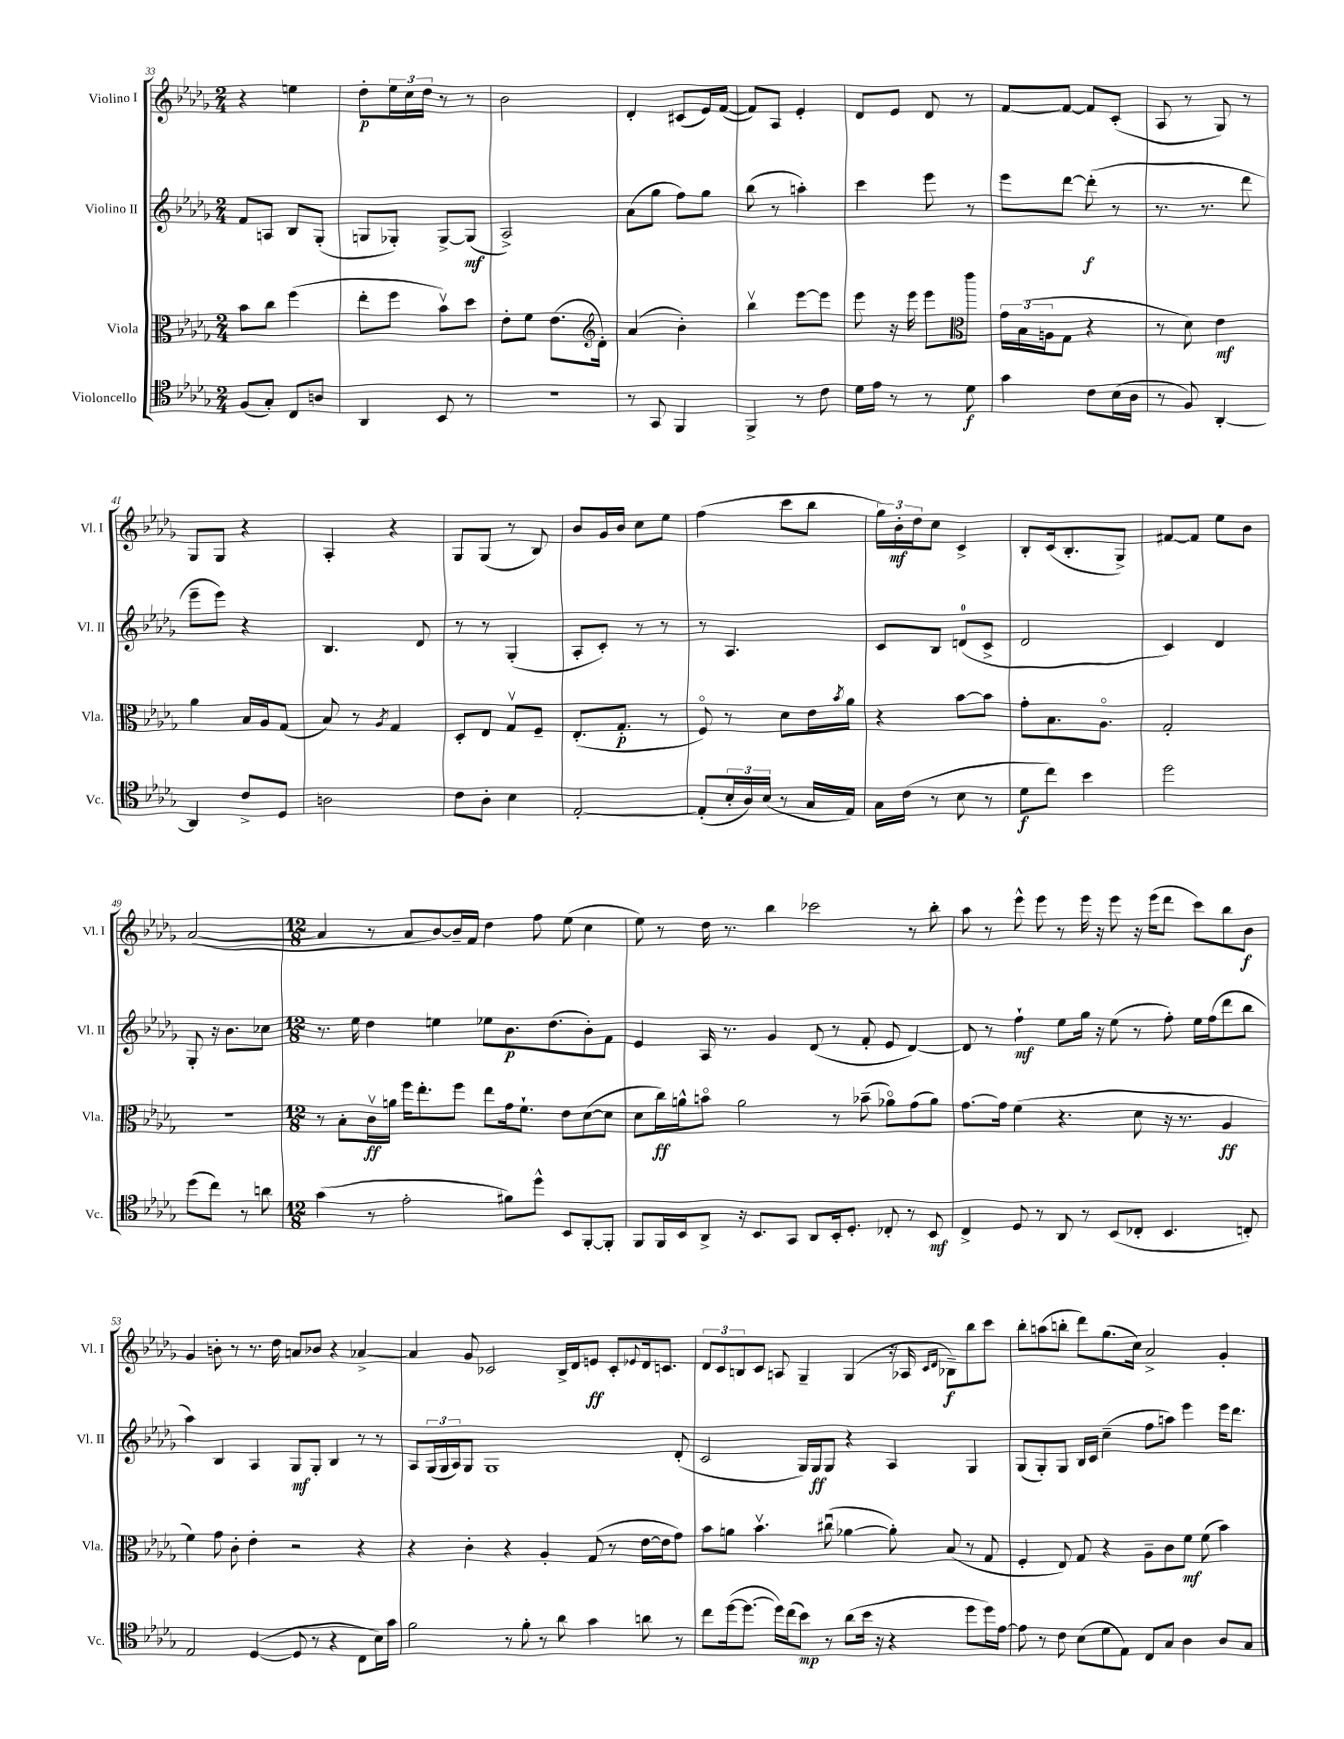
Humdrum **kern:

**kern	**kern	**kern	**kern
*staff4	*staff3	*staff2	*staff1
*clefC4	*clefC3	*clefG2	*clefG2
*k[b-e-a-d-g-]	*k[b-e-a-d-g-]	*k[b-e-a-d-g-]	*k[b-e-a-d-g-]
*M2/4	*M2/4	*M2/4	*M2/4
(8F	8b-	8f	4r
8G-')	8cc	8A	.
8C	(4ff	8B-	4ee
8A	.	(8G-'	.
=	=	=	=
4AA-	8ee-'	8G	8dd-'
.	8ff	8G-')	24ee-
.	.	.	24cc
.	.	.	24dd-
8BB-	8b-v)	[8G-^	8r
8r	8dd-	(8G-]	8r
=	=	=	=
2r	8e-'	2A-^)	2b-
.	8f	.	.
.	(8.e-	.	.
.	16d-')	.	.
=	=	=	=
*	*clefG2	*	*
8r	(4a-	(8a-	4d-'
8GG-	.	8gg-	.
4FF	4b-')	8ff)	(8c#
.	.	8gg-	16e-)
.	.	.	([16f
=	=	=	=
4FF^	4bb-v	(8bb-	8f])
.	.	8r	8A-
8r	[8eee-	4aa')	4e-'
8c	8eee-]	.	.
=	=	=	=
16d-	8eee-	4ccc	8d-
16e-	.	.	.
8r	16r	.	8e-
.	16eee-	.	.
8r	8eee-	8eee-	8d-
8d-	8eee-	8r	8r
=	=	=	=
*	*clefC3	*	*
4g-	24g-	8eee-	[8f
.	(24B-	.	.
.	24A	.	.
.	8G-	[8ddd-	8f_
8c	4r	(8ddd-']	8f]
(16B-	.	8r	(8c'
16A-	.	.	.
=	=	=	=
8r	8r	8.r	8A-
8F)	8d-)	.	8r
.	.	8.r	.
[4AA-'	4e-	.	8G-)
.	.	8ddd-	8r
=	=	=	=
4AA-]	4a-	8eee-~	8G-
.	.	8eee-)	8G-
8c^	16B-	4r	4r
.	16A-	.	.
8D-	(8G-	.	.
=	=	=	=
2A	8B-)	4.B-	4A-'
.	8r	.	.
.	8qA-	.	.
.	4G-	.	4r
.	.	8d-	.
=	=	=	=
8c	8D-'	8r	8G-
8A-'	8E-	8r	(8G-
4B-	8G-v	(4G-'	8r
.	8F~	.	8B-)
=	=	=	=
[2E-'	(8.E-'	8A-'	8b-
.	.	8c')	16g-
.	8.G-'	.	16b-
.	.	8r	8cc
.	8r	8r	8ee-
=	=	=	=
(8E-']	8Fo)	8r	(4ff
24B-'	8r	4.A-	.
24A-)	.	.	.
(24B-	.	.	.
8r	8d-	.	8ccc
16G-	16e-	.	8bb-
.	8qb-	.	.
16E-)	16a-	.	.
=	=	=	=
16G-	4r	8c	24gg-)
.	.	.	24b-'
(16c	.	.	.
.	.	.	24dd-
8r	.	8B-	8cc
8B-	[8b-	(8d	4c^
8r	8b-]	8c^	.
=	=	=	=
8d-	8g-'	2d-	8B-'
8cc)	8.B-	.	(16c
.	.	.	8.B-'
4b-	.	.	.
.	8.A-o	.	.
.	.	.	8G-^)
=	=	=	=
2dd-	2G-'	4c)	[8f#
.	.	.	8f#]
.	.	4d-	8ee-
.	.	.	8b-
=	=	=	=
(8dd-	2r	8G-'	([2a-
8cc)	.	16r	.
.	.	8.b-	.
8r	.	.	.
8a	.	8cc-	.
=	=	=	=
*M12/8	*M12/8	*M12/8	*M12/8
(4g-	8r	8.r	4a-]
.	8B-'	.	.
.	.	16ee-	.
8r	16cv	4dd-	8r
.	16a	.	.
2e-'	16ff	.	8a-
.	8.ee-'	.	.
.	.	4ee	[8b-)
.	8ff	.	16b-~]
.	.	.	16f
.	8ee-	8ee-	4dd-
8f#)	16g-	8.b-	.
.	8.f`	.	.
8dd-^^	.	.	8ff
.	.	(8.dd-	.
8BB-	8e-	.	(8ee-
[8FF'	([8d-	8b-')	4cc
8FF']	8d-]	8f	.
=	=	=	=
8FF	8d-	4e-	8ee-)
16FF	16cc)	.	8r
16BB-	16a^^	.	.
8AA-^	8bo	16A-	16dd-
.	.	8.r	8.r
16r	2a	.	.
8.BB-	.	.	.
.	.	4g-	4bb-
8GG-	.	.	.
8AA-	.	(8d-	2ccc-
16BB-'	8r	8r	.
8.D-'	.	.	.
.	(8b-~	8f'	.
8C-'	8a-o)	8e-	.
8r	(8g-	[4d-)	8r
8BB-	8a-)	.	8bb-'
=	=	=	=
4C^	[8.g-	8d-]	8aa-
.	.	8r	8r
.	16g-]	.	.
8D-	(4f	4ff`	8eee-^^
8r	.	.	8eee-
8AA-	4.r	8ee-	8r
8r	.	16gg-	16eee-
.	.	16r	16r
(8BB-	.	(8ee-	8eee-
8C-'	8d-	8r	16r
.	.	.	(16eee-
4.BB-	16r	8ff')	8ddd-
.	8.r	.	.
.	.	16ee-	8ccc)
.	.	(16ff	.
.	4A-	8ddd-	8bb-
8C')	.	8bb-	8b-
=	=	=	=
2E-	4f)	4aa-)	4g-
.	8g-	4B-	8b'
.	8c'	.	8r
([4D-	4e-'	4A-	8.r
.	.	.	16dd-
8D-]	2r	8G-	8a
8r	.	8G-'	8b-
4r	.	4B-	4r
8C	4r	8r	[4a-^
16B-)	.	8r	.
16g-	.	.	.
=	=	=	=
2f	4r	8A-	4a-]
.	.	(24G-	.
.	.	24G-	.
.	.	24A-)	.
.	4c'	8G-	8g-
.	.	1G-	2c-
8r	4r	.	.
8f'	.	.	.
8r	4A-'	.	.
8a-	.	.	16B-^
.	.	.	16d-
4g-	(8G-	.	8e
.	8r	.	8c-'
.	.	.	8qqe-
8a	[16e-	.	16d-
.	16e-]	.	8.c
8r	8g-)	(8d-'	.
=	=	=	=
8cc	8b-	2c	12d-
.	.	.	12c
([16dd-	8a	.	.
.	.	.	12B
8.dd-_	.	.	.
.	4.b-v	.	8c
16dd-])	.	.	8A
(16cc	.	.	.
8b-)	.	16G-)	4G-~
.	.	16G-	.
8r	(8cc#u	8G-	.
(8a-	[4a-	4r	(4G-
16b-	.	.	.
16r	.	.	.
4r	8a-'])	4A-	16r
.	.	.	16A-
.	.	.	16qqc
.	.	.	16qqd-
.	(8B-	.	8B-~)
8dd-	8r	4G-	8bb-
16dd-)	8G-	.	8ccc
[16e-	.	.	.
=	=	=	=
8e-]	4F'	(8G-	8bb-'
8r	.	8G-')	(8aa
8c	8E-)	8G-	8bb'
(8B-	8G-	16B-	8ddd-)
.	.	16c	.
8d-	4r	(4cc~	(8.gg-
8E-)	.	.	.
.	.	.	16cc)
8C	8A-~	8ff	2a-^
8G-	8c	8aa)	.
4A-	8f	4eee-	.
.	(8f	.	.
8A-	4b-)	16eee-	4g-'
.	.	8.ddd-	.
8G-	.	.	.
==	==	==	==
*-	*-	*-	*-
